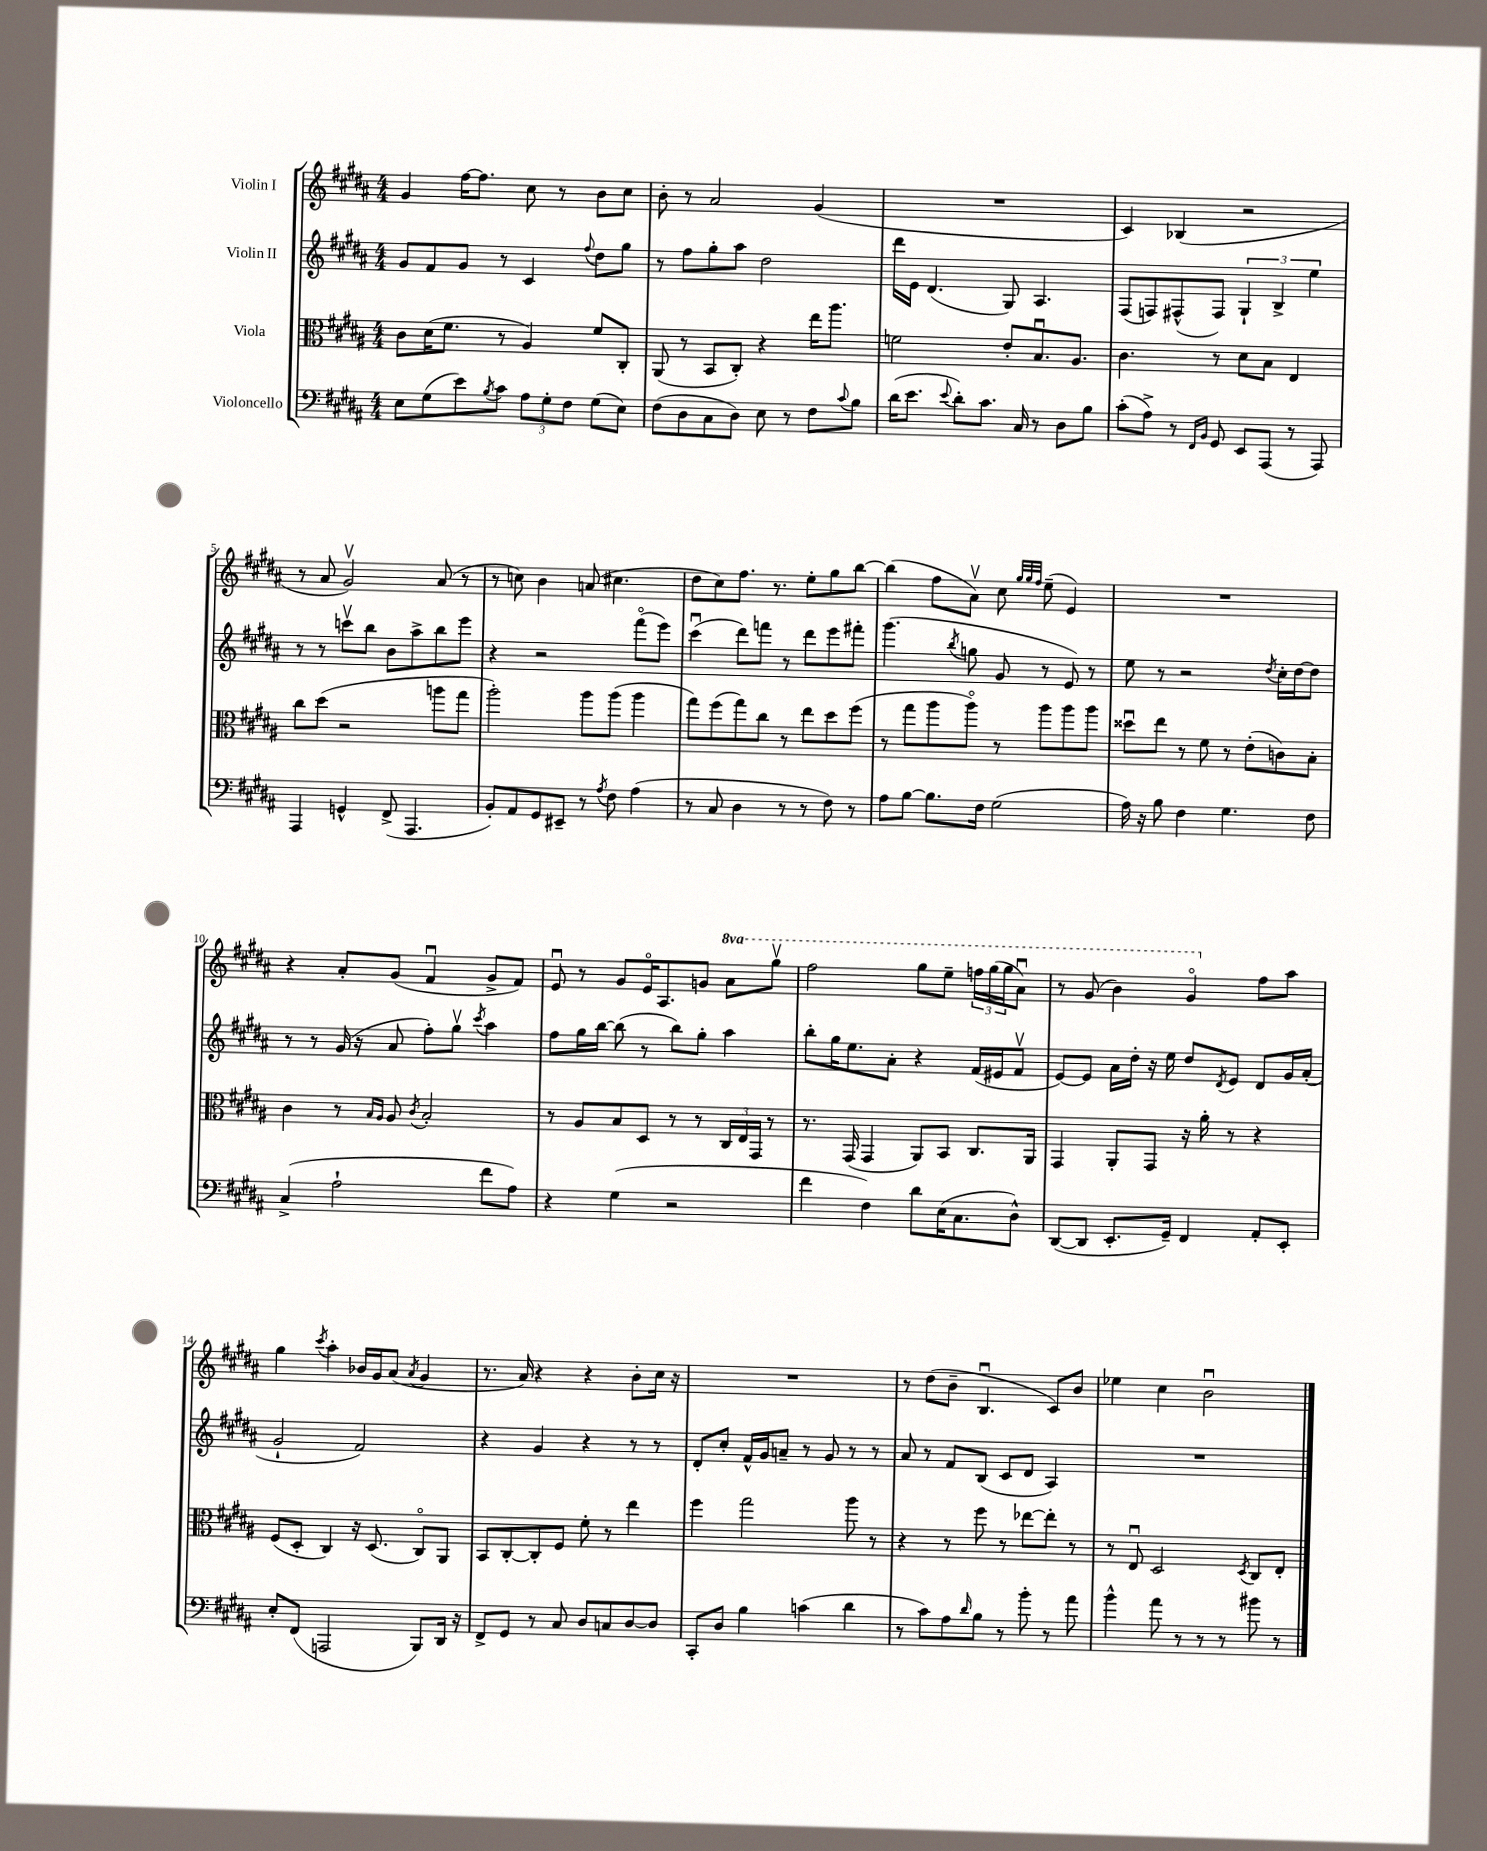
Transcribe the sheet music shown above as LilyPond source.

<<
\new StaffGroup <<
\new Staff = "s0" \with { instrumentName = "Violin I" } {
    \clef treble \key b \major \numericTimeSignature \time 4/4 \set Staff.ottavationMarkups = #ottavation-simple-ordinals
    gis'4 fis''16~ fis''8. cis''8 r8 b'8 cis''8 |
    b'8-. r8 ais'2 gis'4( |
    R1 |
    cis'4) bes4( r2 |
    r8 ais'8 gis'2\upbow) ais'8( r8 |
    r8 c''8) b'4 a'8( cis''4. |
    dis''8 cis''8) fis''8. r8. e''8-. gis''8 b''8~ |
    b''4( fis''8 ais'8\upbow) cis''8 \grace { gis''32 gis''32 fis''32 } e''8--( e'4) |
    R1 |
    r4 ais'8-. gis'8( fis'4\downbow gis'8-> fis'8) |
    e'8\downbow r8 gis'8 e'16\flageolet ais8. g'8 \ottava #1 ais''8 gis'''8\upbow |
    fis'''2 gis'''8 e'''8-- \tuplet 3/2 { f'''16 gis'''16( gis'''16 } ais''8\downbow) |
    r8 gis''8( b''4) gis''4\flageolet \ottava #0 fis''8 ais''8 |
    gis''4 \acciaccatura { cis'''8 } ais''4-. bes'16 gis'16 ais'8( \acciaccatura { ais'8 } gis'4 |
    r8. ais'16) r4 r4 b'8-. cis''16 r16 |
    R1 |
    r8 dis''8( b'8-- b4.\downbow cis'8) b'8 |
    ees''4 cis''4 b'2\downbow \bar "|." |
}
\new Staff = "s1" \with { instrumentName = "Violin II" } {
    \clef treble \key b \major \numericTimeSignature \time 4/4
    gis'8 fis'8 gis'8 r8 cis'4 \appoggiatura { fis''8 } dis''8 gis''8 |
    r8 fis''8 gis''8-. ais''8 dis''2 |
    dis'''16 e'16 dis'4.( gis8) ais4. |
    fis8( f8) fis8-^( fis8) \tuplet 3/2 { gis4-! b4-> e''4 } |
    r8 r8 c'''8\upbow b''8 b'8 ais''8-> b''8 e'''8 |
    r4 r2 fis'''8\flageolet( e'''8) |
    cis'''4\downbow( dis'''8) f'''8 r8 dis'''8 e'''8 fis'''8-. |
    gis'''4.( \acciaccatura { b''8 } g''8 gis'8 r8 e'8) r8 |
    e''8 r8 r2 \acciaccatura { dis''8 } cis''16-. dis''16~ dis''8 |
    r8 r8 gis'16( r16 ais'8 fis''8-.) gis''8\upbow \acciaccatura { cis'''8 } ais''4 |
    fis''8 gis''16 b''16~ b''8( r8 b''8) gis''8-. ais''4 |
    b''8-. gis''16 e''8. ais'8-. r4 fis'16( eis'16 fis'8\upbow |
    e'8~) e'8 ais'16 dis''16-. r16 e''16 dis''8 \acciaccatura { dis'8 } e'8 dis'8 gis'16 ais'16-.( |
    gis'2-! fis'2) |
    r4 gis'4 r4 r8 r8 |
    dis'8-. cis''8-. fis'16-^ gis'16 a'8-- r8 gis'8 r8 r8 |
    ais'8 r8 fis'8 b8( cis'8 dis'8 ais4) |
    R1 \bar "|." |
}
\new Staff = "s2" \with { instrumentName = "Viola" } {
    \clef alto \key b \major \numericTimeSignature \time 4/4
    cis'8 dis'16( fis'8. r8 ais4) fis'8 cis8-. |
    ais,8( r8 b,8 cis8-.) r4 e''16 ais''8. |
    f'2 e'8-. b8.\downbow ais8. |
    cis'4. r8 dis'8 b8 e4 |
    cis''8 dis''8( r2 a''8 gis''8 |
    ais''2-.) ais''8 ais''8( ais''4 |
    gis''8) fis''8( gis''8) cis''8 r8 e''8 dis''8 fis''8( |
    r8 gis''8 ais''8 ais''8\flageolet) r8 ais''8 ais''8 ais''8 |
    disis''8\downbow e''8 r8 fis'8 r8 e'8-.( c'8) b8-. |
    cis'4 r8 \grace { b16 ais16 } ais8 \acciaccatura { cis'8 } b2-. |
    r8 ais8 b8 dis8 r8 r8 \tuplet 3/2 { cis16 e16 gis,16 } r8 |
    r8. gis,16( gis,4 ais,8) b,8 cis8. ais,16 |
    gis,4 ais,8-. gis,8 r16 ais'16-. r8 r4 |
    fis8( dis8-. cis4) r16 dis8.( cis8\flageolet) ais,8 |
    b,8 cis8~-. cis8-. fis8 fis'8-. r8 e''4 |
    fis''4 gis''2 ais''8 r8 |
    r4 r8 fis''8 r8 ees''8~ ees''8-. r8 |
    r8 e8\downbow dis2 \acciaccatura { dis8 } cis8 e8-. \bar "|." |
}
\new Staff = "s3" \with { instrumentName = "Violoncello" } {
    \clef bass \key b \major \numericTimeSignature \time 4/4
    e8 gis8( e'8) \acciaccatura { b8 } cis'8 \tuplet 3/2 { ais8 gis8-. fis8 } gis8( e8) |
    fis8( dis8 cis8 dis8) e8 r8 fis8 \appoggiatura { cis'8 } b8 |
    dis'16( e'8. \appoggiatura { e'8 } dis'8-.) cis'8. cis16 r8 dis8 b8 |
    cis'8-.( ais8->) r8 \grace { fis,16 b,16 } gis,8 e,8 ais,,8( r8 ais,,8) |
    ais,,4 g,4-^ fis,8->( ais,,4. |
    b,8-.) ais,8 gis,8 eis,8-- r8 \acciaccatura { ais8 } fis8 ais4( |
    r8 cis8 dis4 r8 r8 fis8) r8 |
    ais8 b8~ b8. fis16 gis2( |
    ais16) r16 b8 fis4 gis4. fis8 |
    cis4->( ais2-! fis'8 ais8) |
    r4 gis4( r2 |
    fis'4 fis4) dis'8 e16( cis8. dis8-^) |
    dis,8~( dis,8 e,8.-. gis,16--) fis,4 ais,8-. e,8-. |
    e8-. fis,8( a,,2 b,,8) dis,16 r16 |
    fis,8-> gis,8 r8 cis8 dis8 c8 dis8~ dis8 |
    cis,8-. dis8 b4 c'4( dis'4 |
    r8 cis'8) ais8 \grace { dis'16 } b8 r8 b'8-. r8 ais'8 |
    b'4-^ ais'8 r8 r8 r8 bis'8 r8 \bar "|." |
}
>>
>>
